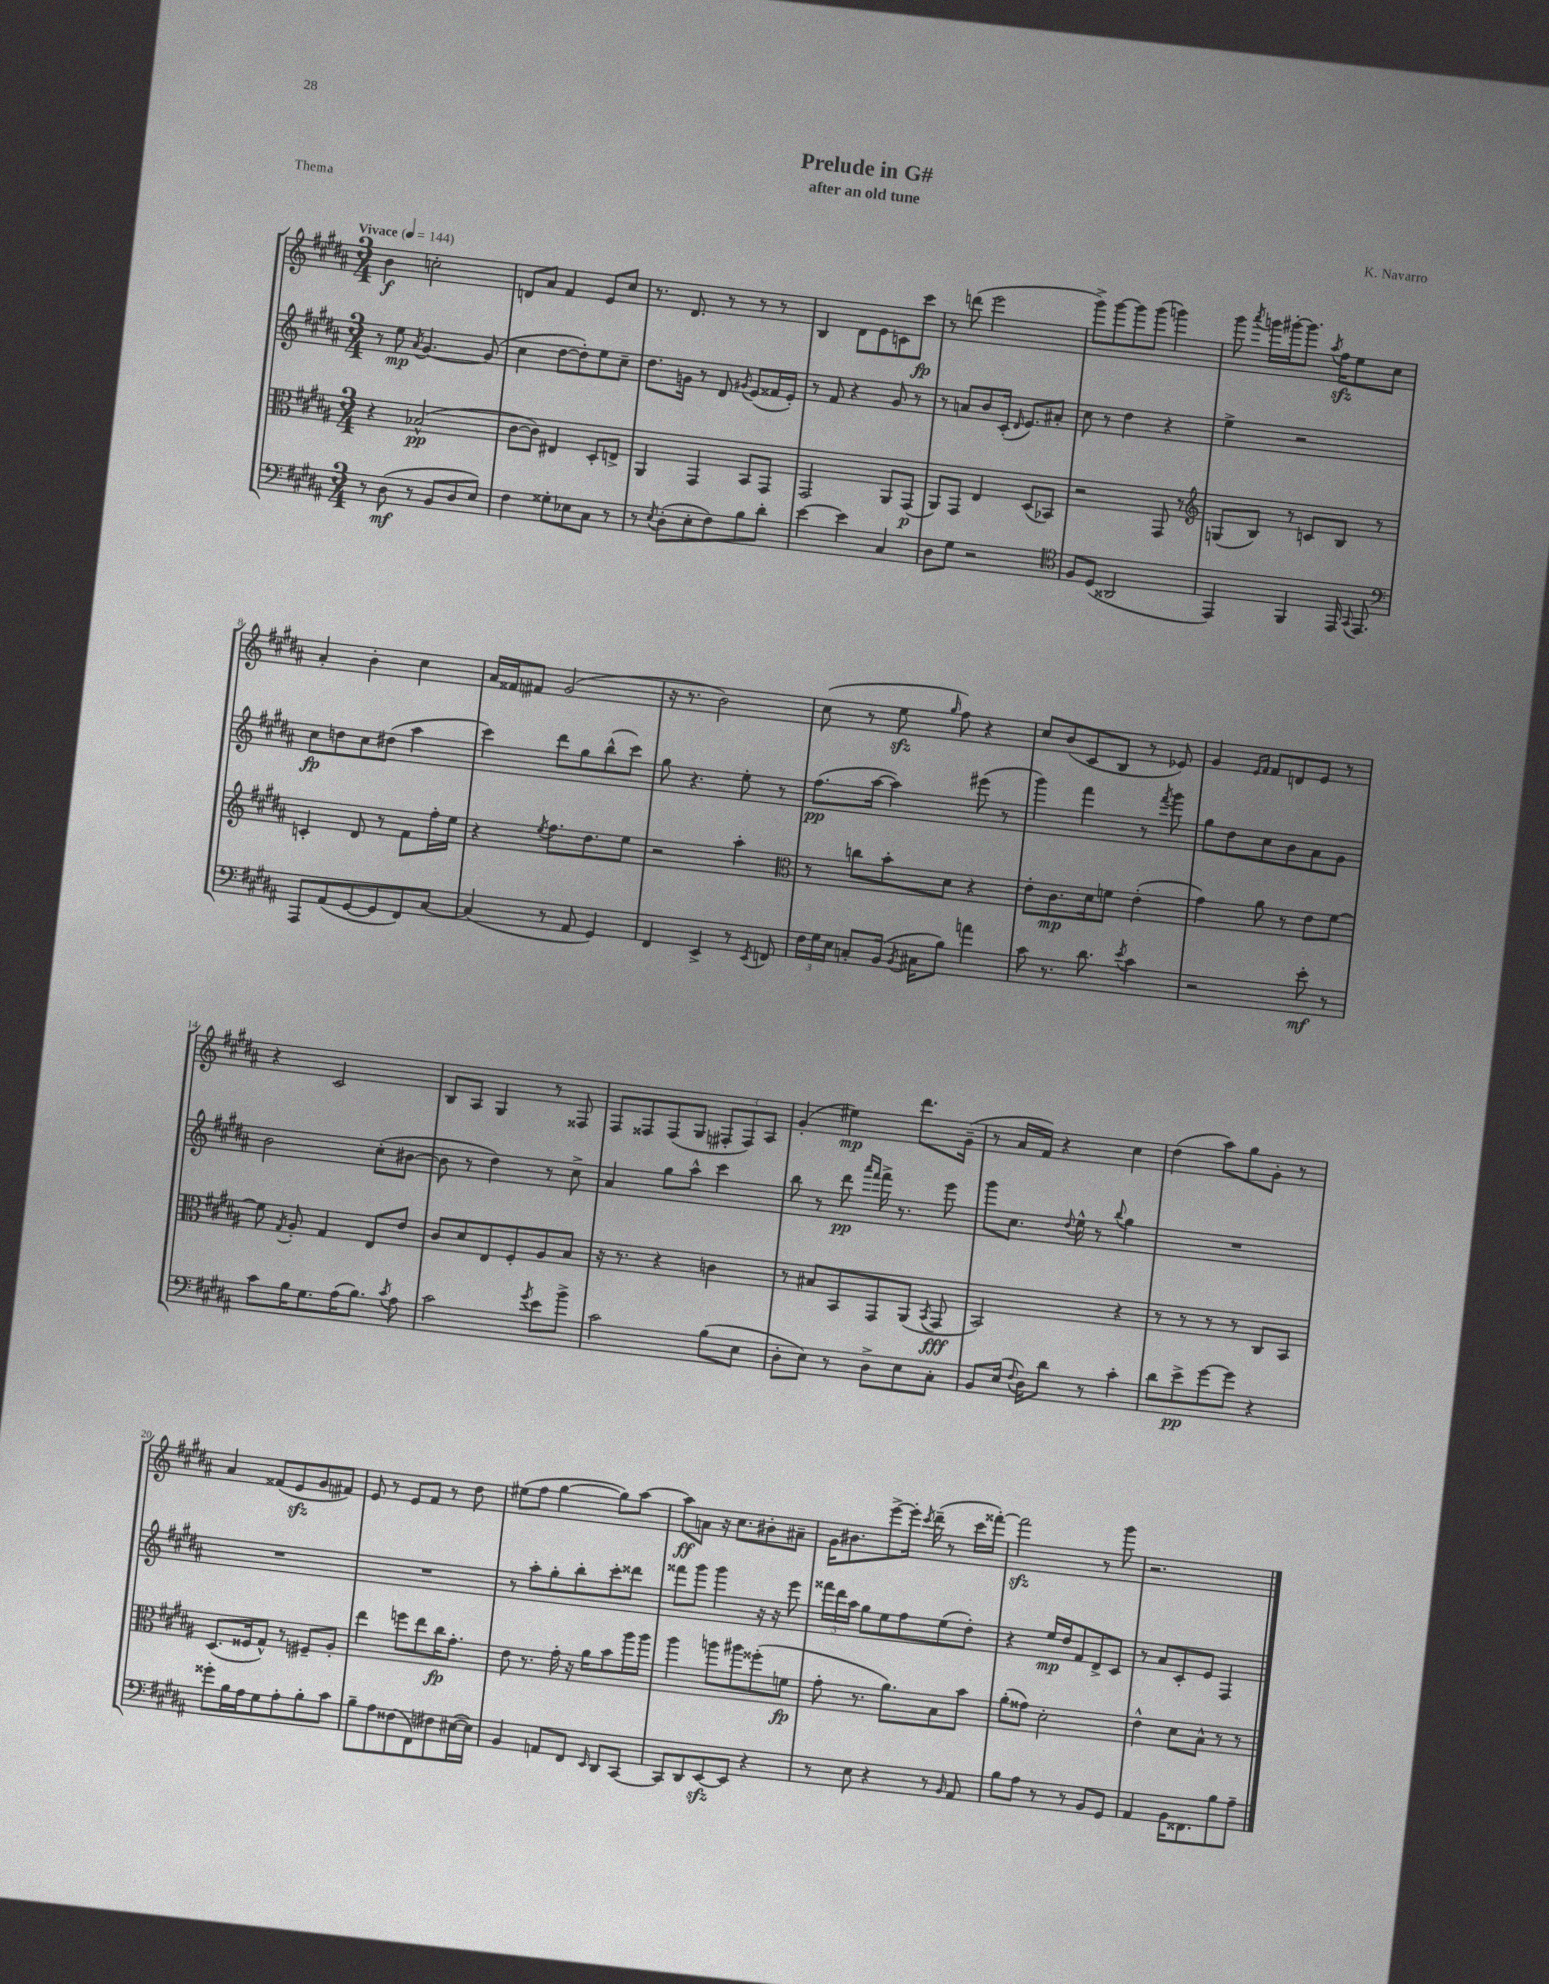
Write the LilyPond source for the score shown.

\header { title = "Prelude in G#" composer = "K. Navarro" subtitle = "after an old tune" piece = "Thema" }
<<
\new StaffGroup <<
\new Staff = "s0" {
    \clef treble \key b \major \numericTimeSignature \time 3/4 \tempo "Vivace" 4 = 144
    \autoBeamOff b'4\f c''2-. |
    d'8[ ais'8] fis'4 e'8[ cis''8] |
    r8. dis'8. r8 r8 r8 |
    b4 dis'8[ e'8 c'8 cis'''8]\fp |
    r8 d'''8( e'''2 |
    gis'''8[->) gis'''8~ gis'''8 gis'''8]( g'''4) |
    gis'''8 \acciaccatura { ais'''8 } g'''16[ gis'''16~-. gis'''8.] \acciaccatura { ais''8 } fis''16[\sfz e''8 cis''8] |
    ais'4-. b'4-. cis''4 |
    ais'16[ fisis'16 fis'8] gis'2( |
    r16 r8. b'2) |
    cis''8( r8 e''8\sfz \grace { gis''16 } fis''8) r4 |
    cis''8[ b'8( cis'8 b8] r8 ees'8) |
    gis'4 \grace { e'16[ fis'16] } fis'8[ d'8 e'8] r8 |
    r4 cis'2 |
    b8[ ais8] gis4 r8 fisis8 |
    fis8[ fisis8 fisis8( gis8] \tuplet 3/2 { fis8[-. fis8) ais8] } |
    gis'4-.( eis''4\mp) dis'''8.[ gis'16]--( |
    r8 ais'16[ fis'16]) r4 cis''4 |
    dis''4( ais''8[) gis''8 gis'8]-. r8 |
    ais'4 fisis'8[( e'8\sfz gis'8 fis'8]) |
    e'8 r8 e'8[ fis'8] r8 dis''8 |
    eis''8[( fis''8] gis''4~ gis''8[) ais''8]~ |
    ais''8[\ff a'8] r16 cis''8.[ bis'8-. ais'8]-- |
    gis'16[ bis'8. e'''8~-> e'''16]-. \acciaccatura { cis'''8 } dis'''16--( r8 cis'''16[ fisis'''16]~-.) |
    fisis'''2\sfz r8 gis'''8 |
    r2. \bar "|." |
}
\new Staff = "s1" {
    \clef treble \key b \major \numericTimeSignature \time 3/4
    \autoBeamOff r8 e''8\mp \acciaccatura { ais'8 } gis'4.~ gis'8( |
    cis''4 dis''8[~ dis''8-.) e''8 cis''8]-- |
    dis''8.[ g'16] r8 dis'8 \acciaccatura { gis'8 } e'8[( fisis'16 e'16]-.) |
    r8 fis'8 r4 gis'8 r8 |
    r8 a'8[ b'8 cis'16]-.( \grace { dis'16 } e'8.[) ais'8]-. |
    cis''8 r8 dis''4 r4 |
    e''4-> r2 |
    cis''8[\fp d''8 cis''8 dis''8]( ais''4 |
    cis'''4) dis'''8[ gis''8 b''8-^( cis'''8]) |
    gis''8 r4. e''8-. r8 |
    fis''8.[\pp( ais''16]~ ais''4) eis'''8( r8 |
    gis'''4) fis'''4 r8 \acciaccatura { fis'''8 } gis'''8 |
    gis''8[ dis''8 cis''8 b'8 ais'8 gis'8] |
    b'2 cis''8[-.( bis'8]~ |
    bis'8 r8 dis''4) r8 cis''8-> |
    ais'4 gis''8[ ais''8]-^ cis'''4 |
    b''8 r8 dis'''8\pp \grace { ais'''16[ fis'''16] } fis'''16-> r8. e'''8 |
    gis'''8[ cis''8.] \appoggiatura { dis''8 } e''16-^ r8 \appoggiatura { b''8 } gis''4 |
    R2. |
    R2. |
    R2. |
    r8 ais''8[-. gis''8-. b''8-. cis'''8-. disis'''8] |
    fisis'''8[ gis'''8] gis'''4 r16 r16 e'''8 |
    \tuplet 3/2 { fisis'''16[ dis'''16 ais''16] } gis''8[ e''8 fis''8 e''8( dis''8]-.) |
    r4 e''16[\mp dis''16 fis'8 dis'8-> cis'8] |
    r8 ais'8[ cis'8-. e'8] fis4 \bar "|." |
}
\new Staff = "s2" {
    \clef alto \key b \major \numericTimeSignature \time 3/4
    \autoBeamOff r4 bes2-^\pp( |
    cis'8[~ cis'8]) eis4 dis8[-. e8]-> |
    ais,4 gis,4 b,8[ gis,8] |
    gis,2 ais,8[ gis,8]\p( |
    ais,8[) gis,8] e4 dis8[( bes,8]) |
    r2 gis,8 r8 |
    \clef treble g8[( b8]) r8 c'8[ b8] r8 |
    c'4-. dis'8 r8 fis'8[ fis''16-. e''16] |
    r4 \acciaccatura { e''8 } fis''8.[ dis''8. e''8] |
    r2 ais''4-. |
    \clef alto r8 c''8[ b'8-. dis'8] r4 |
    e'8[-. cis'8.\mp dis'16 f'8] e'4-.( |
    gis'4) ais'8 r8 e'8[ fis'8]~ |
    fis'8 \acciaccatura { gis8 } ais8-. gis4 e8[ e'8] |
    cis'8[ dis'8 e8 fis8-. ais8 b8] |
    r16 r8. r4 c'4 |
    r8 bis8[ b,8 gis,8 ais,8]( \acciaccatura { b,8 } gis,8\fff |
    b,2) r4 |
    r8 r8 r8 r8 cis8[ b,8] |
    dis8.[( fisis16 gis8]-^) r8 fis8[-- ais8]-. |
    e''4 f''8[ e''8 cis''16\fp gis'8.]-. |
    e'8 r8. gis'16-. r16 ais'16[ b'8 ais''16 ais''16] |
    ais''4 a''8[ ais''8 fisis''8-.( f'8]\fp |
    gis'8-. r8. ais'8.[) b8 b'8] |
    ais'8[-.( gisis'8]) dis'2-. |
    e'4-^ dis'8[ b8]-^ r8 r8 \bar "|." |
}
\new Staff = "s3" {
    \clef bass \key b \major \numericTimeSignature \time 3/4
    \autoBeamOff r8 dis8\mf( r8 b,8[ dis8 e8]) |
    fis4 gisis8[-. ees8 cis8] r8 |
    r8 \acciaccatura { e8 } dis8[-.( e8-. fis8) b8 dis'8]-. |
    e'4~ e'4 cis4 |
    dis8[ gis8] r2 |
    \clef tenor fis8[ dis8]( aisis,2 |
    e,4) fis,4 e,16 \appoggiatura { gis,8 } e,8. |
    \clef bass ais,,8[ ais,8( gis,8~ gis,8 fis,8) cis8]~ |
    cis4( r8 ais,8 gis,4) |
    fis,4 e,4-> r8 \acciaccatura { e,8 } f,8 |
    \tuplet 3/2 { fis16[ gis16 e16] } c8[-. b,16]( \acciaccatura { b,8 } cis16[ b8]) a'4 |
    cis'8 r8. dis'8. \acciaccatura { e'8 } cis'4 |
    r2 e'8-.\mf r8 |
    cis'8[ b16 gis8. ais16( b8.]) \acciaccatura { cis'8 } ais8 |
    cis'2 \acciaccatura { gis'8 } e'8[ b'8]-> |
    cis'2 b8[( e8] |
    dis8[-. e8]) r8 dis8[-> e8 cis8]-. |
    b,8[ e16]( \appoggiatura { fis8 } dis16[) dis'8] r8 cis'4-. |
    dis'8[ e'8->\pp gis'8~ gis'8] r4 |
    gisis'8[-. b16 ais16 gis8 ais8-. b8-. cis'8] |
    b8[-- ais8 fisis8( fis,8) fis8 eis16~( eis16]) |
    b,4 a,8[ fis,8] \grace { e,16 } dis,8[ cis,8]~ |
    cis,8[ dis,8 e,8~\sfz e,8] r4 |
    r8 e8 r4 r8 \grace { b,16 } ais,8 |
    b8[ ais8] r8 r8 b,8[ gis,8] |
    ais,4 b,16[ fisis,8. b8 ais8]-- \bar "|." |
}
>>
>>
